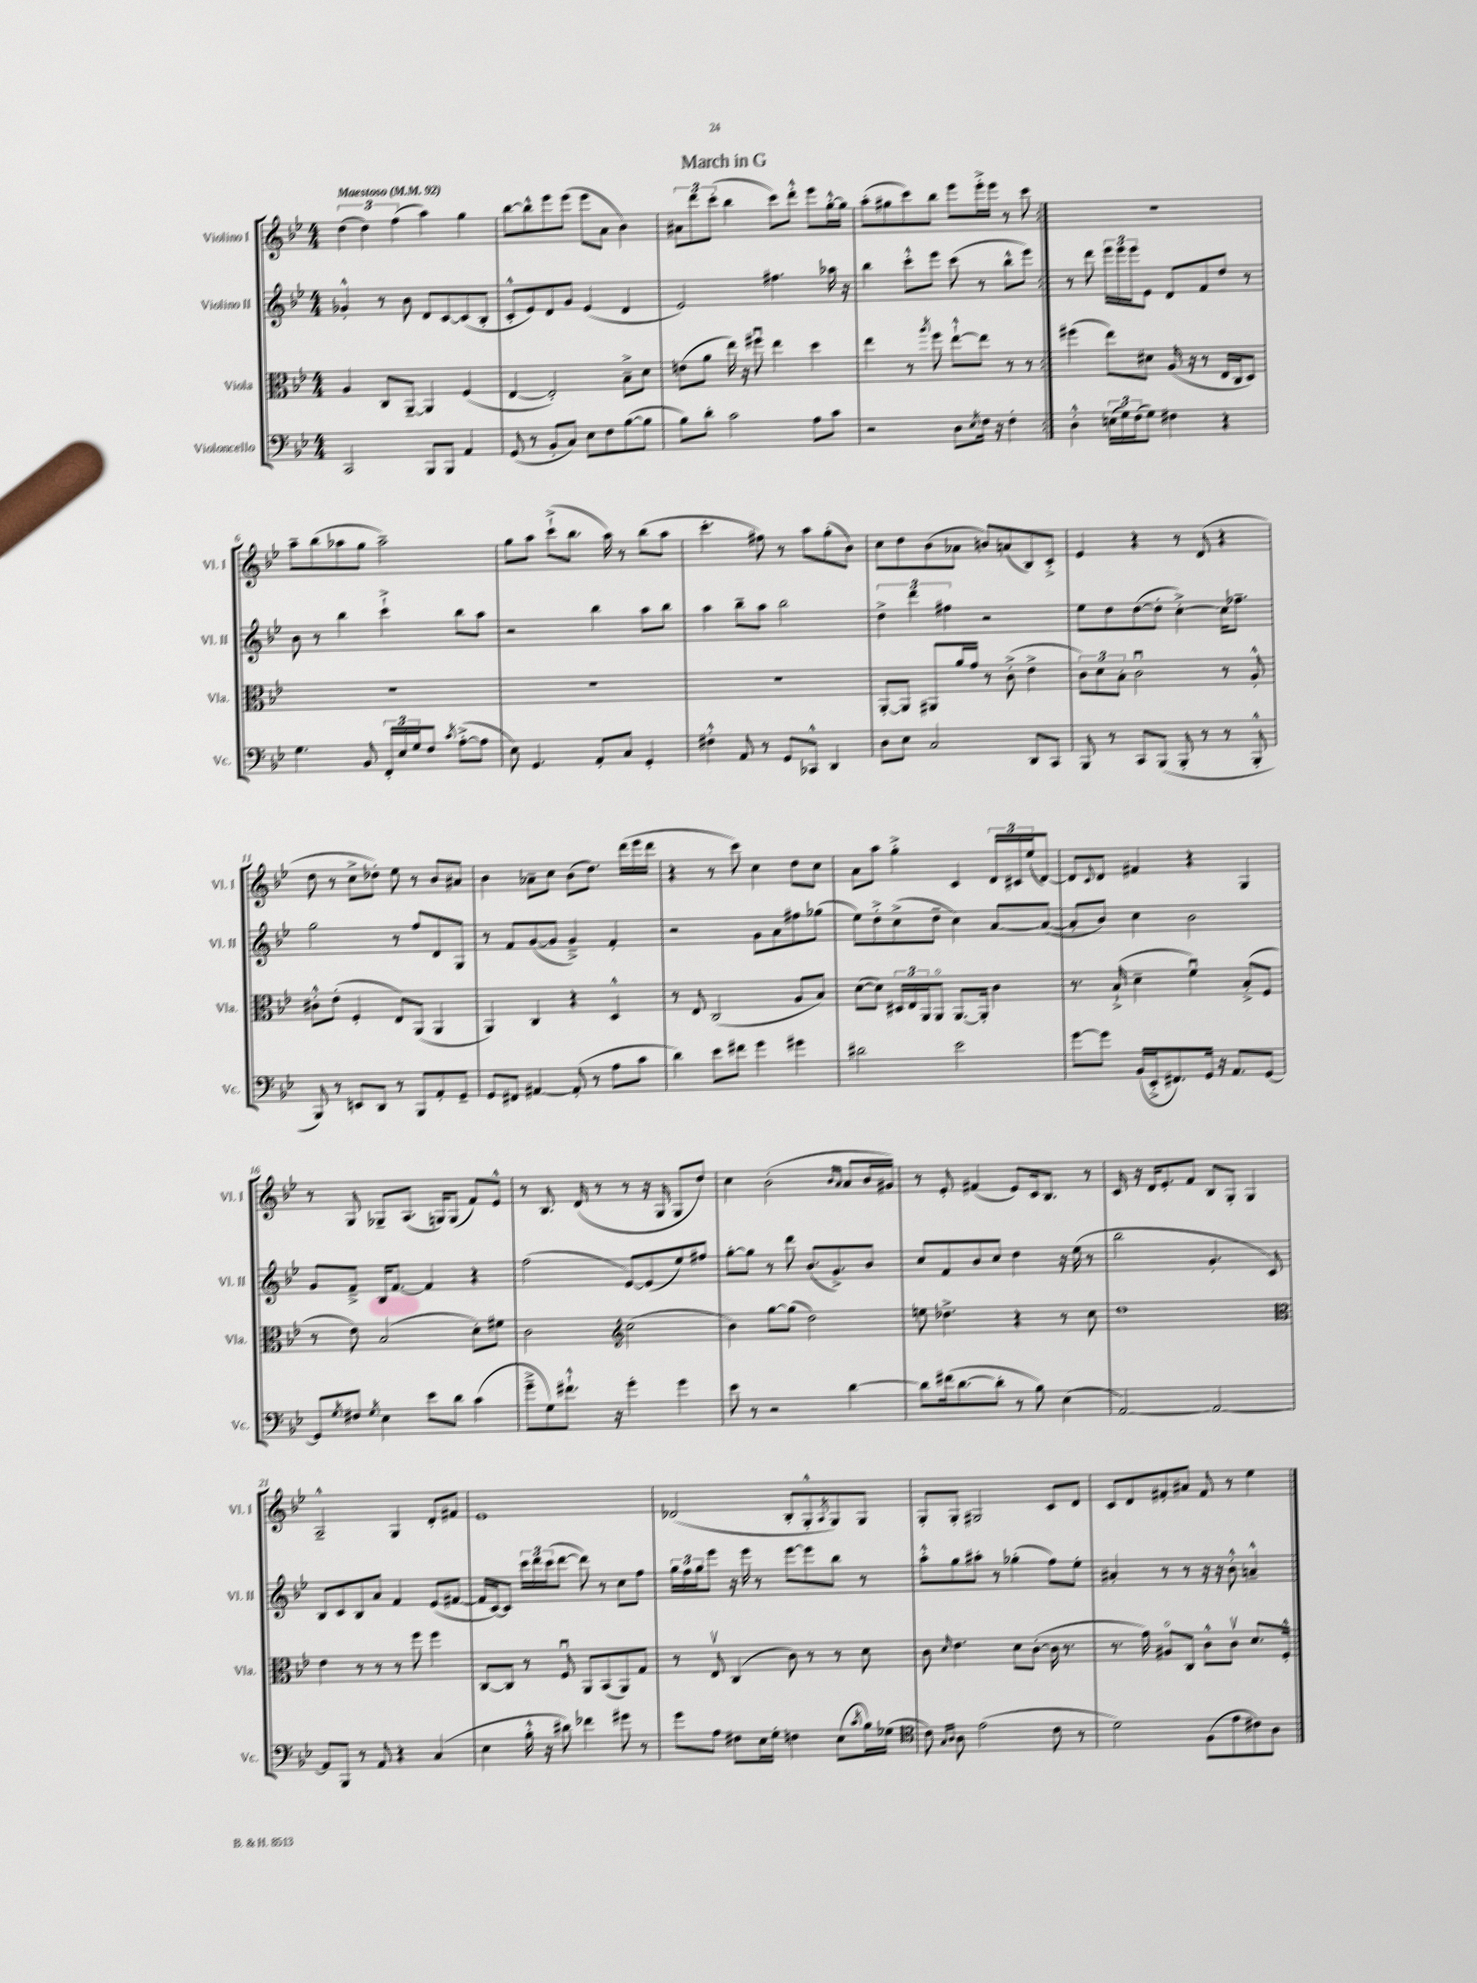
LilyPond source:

\header { title = "March in G" }
<<
\new StaffGroup <<
\new Staff = "s0" \with { instrumentName = "Violino I" shortInstrumentName = "Vl. I" } {
    \clef treble \key bes \major \numericTimeSignature \time 4/4 \tempo "Maestoso" 4 = 92
    \repeat volta 2 { \tuplet 3/2 { d''4( d''4) f''4( } a''4) g''4 |
    bes''8~ bes''8-^ ees'''8 ees'''8( ees'''8 a'8 bes'4) |
    \tuplet 3/2 { ais'8 d'''8 c'''8-.( } bes''4 c'''8) d'''8-.-^ ees'''8 g''16~-.-^ g''16 |
    a''8-.( gis''8 c'''8) bes''8 ees'''8 ees'''16-.-> ees'''16 r8 c'''8 | }
    r1 |
    a''8-- bes''8( aes''8 g''8 aes''2--) |
    g''8 a''8 c'''8-!->( bes''8. a''16) r8 bes''8( a''8 |
    c'''4.-. fis''8) r8 a''8 g''8-.( bes'8) |
    c''8 d''8 bes'8( aes'8 b'8) a'8( bes8) c'8-.-> |
    ees'4 r4 r8 d'8( r4 |
    d''8 r8 c''8-> des''8-.) ees''8 r8 bes'8 ais'8 |
    bes'4 aes'8-- c''8 bes'8( d''8.) d'''16( ees'''16 d'''16 |
    r4 r8 c'''8) c''4 d''8 c''8 |
    a'8 a''8 g''4-.-> c'4 \tuplet 3/2 { d'16 cis'16 ees''16( } d'8~) |
    d'8 \appoggiatura { c'8 } d'8 fis'4 r4 g4 |
    r8 g8 ges8-- a8.( g16) g8( f'8) ees'8-^ |
    r8 bes8. d'16( r8 r8 r16 g16 g8 d''8) |
    c''4 bes'2-.( \grace { bes'16 a'16 } a'8 bes'16 gis'16) |
    r8 ees'8-. fis'4( ees'8) c'16 bes8. r8 |
    c'16 r16 d'16 ees'8.-. f'8 bes8 g8-. g4 |
    a2---^ g4 d'8-. fis'8 |
    ees'1 |
    des'2( bes8-. g8-.-^ \acciaccatura { a8 } g8) g8 |
    g8-. g8-. gis2 c'8 d'8 |
    c'8 d'8 fis'8-. ais'8 fis'8 r8 ees''4 \bar "|." |
}
\new Staff = "s1" \with { instrumentName = "Violino II" shortInstrumentName = "Vl. II" } {
    \clef treble \key bes \major \numericTimeSignature \time 4/4
    \repeat volta 2 { ges'4-.-^ r8 bes'8 d'8 c'8~ c'8( bes8-. |
    c'8-.-^ ees'8) d'8 g'8 ees'4( d'4 |
    ees'2) fis''4. aes''16 r16 |
    bes''4 c'''8-.-^ ees'''8 c'''8( r8 bes''8-^ ees'''8) | }
    r8 d'''8 \tuplet 3/2 { ees'''16 ees'''16 ees'''16 } ees'8 d'8 f'8 d''8 r8 |
    bes'8 r8 bes''4 c'''4-!-> bes''8 a''8 |
    r2 bes''4 a''8 bes''8 |
    a''4 bes''8-- a''8 bes''2 |
    \tuplet 3/2 { d''4-> d'''4 fis''4 } r2 |
    ees''8 d''8 d''8~( d''8-. c''4~-.->) c''16 fes''8.-- |
    g''2 r8 f''8 d'8 g8 |
    r8 f'8 g'8~( g'8 g'4--->) f'4-. |
    r2 g'8 a'8 fis''8 ges''8( |
    ees''8) d''8-.-> c''8->( d''8-- c''4) a'8~ a'8~( |
    a'8-. bes'8) c''4 bes'2 |
    g'8 f'8---> bes16 f'8.~ f'4 r4 |
    f''2( ees'8~) ees'8( ees''8) fis''8 |
    g''8~-. g''8 r8 d'''8 bes'8.( g'8.->) bes'8 |
    c''8 f'8 bes'8 c''8 d''4 r16 ees''16( r8 |
    bes''2 g'4.-. c'8) |
    bes8 c'8 bes8 a'8 f'4 ees'8( fis'8~ |
    fis'16 c'16~) c'8 \tuplet 3/2 { c'''16 d'''16 c'''16( } d'''8~ d'''8) r8 c''8 f''8 |
    \tuplet 3/2 { g''16 f''16 g''16 } ees'''8 r16 ees'''16 r8 ees'''8~ ees'''8 bes''8 r8 |
    a''8-.-^ g''8 ais''8-. r8 ges''4-.( f''8) ees''8-. |
    ais'4-. r8 r8 r16 r16 bes'8-.-^ a'4---^ \bar "|." |
}
\new Staff = "s2" \with { instrumentName = "Viola" shortInstrumentName = "Vla." } {
    \clef alto \key bes \major \numericTimeSignature \time 4/4
    \repeat volta 2 { a4 c8 a,8~-- a,4 f4( |
    ees4~ ees2-.) bes8---> d'8 |
    e'8( a'8 ees''16) r16 fis''8\downbow ees''4 d''4 |
    ees''4 r8 \acciaccatura { a''8 } f''8 ees''8~-!-^ ees''8 r8 r8 | }
    fis''4( ees''8) dis'8 a16( r16 r8 ees16 c16 d8) |
    R1 |
    R1 |
    R1 |
    a,8~-. a,8 ais,8 a'16 g'16 r8 c'8-.->( ees'4-> |
    \tuplet 3/2 { c'8) d'8 bes8-. } c'2\downbow r8 a8-.-^ |
    cis'8-.-^ ees'8-.( f4-. ees8) a,8( a,4 |
    a,4) c4 r4 d4-^ |
    r8 ees8 c2( a8 bes8) |
    d'8~( d'8) \tuplet 3/2 { dis16 ees16 a,16 } a,8\flageolet a,8.~ a,16-. c'4 |
    r8. bes16-!->( d'4-- f'4\downbow) bes8-.->( f8 |
    r8 ees'8) bes2( d'8-.) fis'8 |
    c'2 \clef treble c''2( |
    bes'4) g''8~ g''8( d''2) |
    e''8 des''4.-> r4 r8 c''8 |
    d''1 |
    \clef alto ees'4 r8 r8 r8 f''8 f''4 |
    c8~ c8 r8 f8\downbow a,8 bes,8( a,8) g8 |
    r8 ees8\upbow c4( c'8) r8 r8 d'8 |
    c'8 \grace { d'16 } ees'4. d'8 c'8~-.( c'16 r8. |
    r8. g'16) ais8\flageolet c8 c'8-^ c'8\upbow d'8. f16-.-^ \bar "|." |
}
\new Staff = "s3" \with { instrumentName = "Violoncello" shortInstrumentName = "Vc." } {
    \clef bass \key bes \major \numericTimeSignature \time 4/4
    \repeat volta 2 { c,2 bes,,8 bes,,8 a,4 |
    g,8( r8 bes,8-. c8) ees8 f8 bes8~( bes8 |
    bes8) d'8-. c'2 a8 c'8 |
    r2 d8 \acciaccatura { ees8 } f16 r16 f4-. | }
    d4-.-^ \tuplet 3/2 { e16( g16) f16( } g8) fis4 r4 |
    g4. bes,8 \tuplet 3/2 { f,16-. ees16 g16 } f8 \acciaccatura { c'8 } a8~-.->( a8 |
    ees8) g,4. a,8-. c8 g,4-. |
    fis4-.-^ a,8 r8 g,8 ces,8-^ d,4 |
    d8 ees8 c2 d,8 c,8 |
    bes,,8 r8 c,8 bes,,8( bes,,8-. r8 r8 bes,,8-.-^ |
    bes,,8) r8 e,8 d,8 r8 bes,,8 a,8-. g,8-- |
    g,8 fis,8 ais,4~ ais,8-.( r8 a8 c'8 |
    d'4) ees'8 fis'8 g'4 gis'4 |
    dis'2 ees'2 |
    g'8~ g'8 bes,16( ees,16-.-> fis,8.) g,16 r16 a,8. g,8~ |
    g,8 \acciaccatura { g8 } fis8 \acciaccatura { g8 } ees4 ees'8 d'8 c'4( |
    g'8---> g8) fis'8.-!-^ r16 g'4-. g'4 |
    ees'8 r8 r2 d'4~ |
    d'8 fis'16( d'8.~ d'8-. r8 bes8) ees4( |
    a,2~) a,2~ |
    a,8 bes,,8 r8 a,8 r4 c4( |
    ees4 bes16-.-^ r16 dis'8) fes'4 gis'8 r8 |
    g'8 a8 fis8 ees16 g16-. f4 ees8( \acciaccatura { c'8 } bes16) ges16( |
    \clef tenor c'8) \grace { g16 a16 } a8 ees'2( c'8 r8 |
    d'2) f8( ees'8 cis'8) a8 \bar "|." |
}
>>
>>
